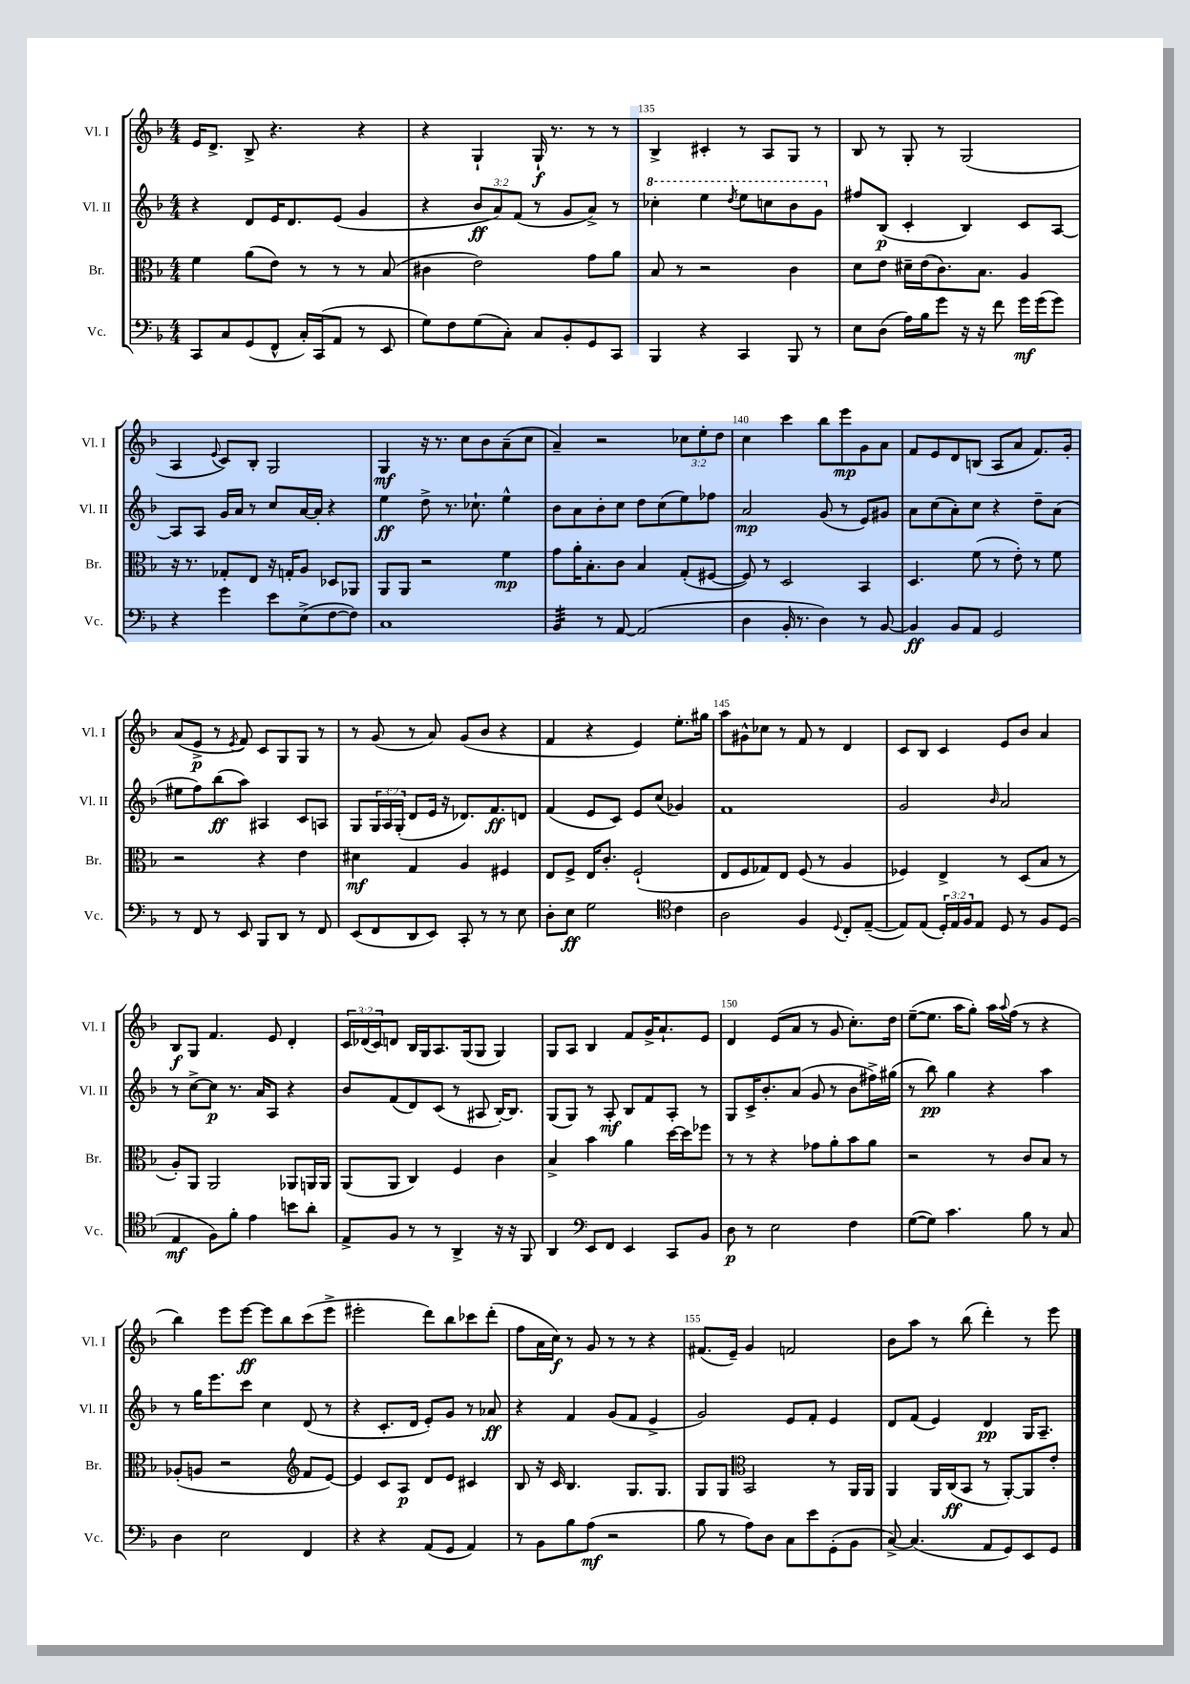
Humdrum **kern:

**kern	**kern	**kern	**kern
*staff4	*staff3	*staff2	*staff1
*clefF4	*clefC3	*clefG2	*clefG2
*k[b-]	*k[b-]	*k[b-]	*k[b-]
*M4/4	*M4/4	*M4/4	*M4/4
8CC	4f	4r	16e
.	.	.	8.d^
8C	.	.	.
(8GG	(8a	8d	8B-^
8FF^^	8e)	16e	4.r
.	.	8.d	.
16C')	8r	.	.
(16CC	.	.	.
8AA	8r	(8e	.
8r	8r	4g	4r
8EE	(8B-	.	.
=	=	=	=
8G)	4c#	4r	4r
8F	.	.	.
(8G	2e)	12b-	4G`
.	.	12a)	.
8C')	.	.	.
.	.	(12f	.
8C	.	8r	16G`
.	.	.	8.r
8BB-'	.	8g	.
8GG	8g	8a^)	8r
8CC	8a	8r	8r
=	=	=	=
4BBB-	8B-	4ccc-'	4B-^
.	8r	.	.
4r	2r	4eee	4c#'
.	.	8qddd	.
4CC	.	8eee	8r
.	.	8ccc	8A
8BBB-	4c	8bb-	8G
8r	.	8gg	8r
=	=	=	=
8E	8d	8ff#	8B-
(8D	8e	(8B-	8r
16A)	16d#~	4c'	8G'
16B-	(16e	.	.
8g	8.c)	.	8r
16r	.	4B-)	(2G
16r	8.B-	.	.
8f	.	.	.
16g	4A	8c	.
(16g	.	.	.
8g)	.	[8A	.
=	=	=	=
4r	16r	8A]	4A
.	8.r	.	.
.	.	8A	.
.	.	.	8qqe
4g	8G-'	16g	8c)
.	.	16a	.
.	8E	8r	8B-'
8e	16r	8cc	2G
.	16G'	.	.
(8E^	8A	[16a	.
.	.	16a']	.
[8F	8D-	4r	.
8F])	8AA-	.	.
=	=	=	=
1C	8AA	4ee	4G
.	8AA	.	.
.	2r	8dd^	16r
.	.	.	8.r
.	.	8.r	.
.	.	.	8cc
.	.	8.cc-`	.
.	.	.	8b-
.	4f	4ee^^	(8a~
.	.	.	8cc
=	=	=	=
4BB-	8g	8b-	4a~)
.	16a'	8a	.
.	8.B-'	.	.
8r	.	8b-'	2r
[8AA	8c	8cc	.
(2AA]	4B-	8dd	.
.	.	(8cc	.
.	(8G'	8ee)	12cc-
.	.	.	12ee'
.	[8F#	8ff-	.
.	.	.	12dd
=	=	=	=
4D	8F#])	2a	4cc
.	8r	.	.
16BB-'	2D	.	4ccc
8.r	.	.	.
4D)	.	(8g	8bb-
.	.	8r	8eee
8r	4BB-	8e)	8g
[8BB-	.	8g#	8a
=	=	=	=
4BB-]	4.D	8a	8f
.	.	(8cc	8e
8BB-	.	8a')	8d
8AA	(8f	8cc	(8B
2GG	8r	4r	8A
.	8e')	.	8a
.	8r	8dd~	8.f)
.	8f	(8a	.
.	.	.	16g'
=	=	=	=
8r	2r	8ee#	(8a
8FF	.	8ff)	8e^
8r	.	(8bb-	8r
.	.	.	8qe
8EE	.	8aa)	8f)
8BBB-	4r	4A#	8c
8DD	.	.	8G
8r	4e	8c	8G
8FF	.	8A	8r
=	=	=	=
(8EE	4d#	8G	8r
8FF	.	24G	(8g
.	.	24A	.
.	.	(24G'	.
8DD	4G	8d	8r
8EE)	.	16e	8a)
.	.	16r	.
8CC'	4A	8.d-)	(8g
8r	.	.	8b-
.	.	8.f	.
8r	4F#	.	4r
8E	.	8d	.
=	=	=	=
8D'	8E	(4f	4f
8E	8F^	.	.
2G	16E	8e	4r
.	8.c'	.	.
.	.	8c)	.
.	(2F`	8e	4e)
.	.	(8cc	.
*clefC4	*	*	*
4c	.	4g-)	8.ee'
.	.	.	16gg#
=	=	=	=
2A	8E	1f	8aa
.	8F	.	8g#^^
.	8G-)	.	8cc-
.	8E	.	8r
4F	(8F	.	8f
.	8r	.	8r
8qqD	.	.	.
8C'	4A	.	4d
([8E~	.	.	.
=	=	=	=
8E])	4F-)	2g	8c
(8E	.	.	8B-
24D')	4E^	.	4c
24E	.	.	.
24F	.	.	.
8E	.	.	.
.	.	16qqb-	.
8D	8r	2a	8e
8r	(8D	.	8b-
8F	8B-	.	4a
(8D	8r	.	.
=	=	=	=
4E	8A')	8r	8B-
.	8AA	[8cc^	8G
8F)	2AA	8cc]	4.f
8f'	.	8.r	.
4e	.	.	.
.	.	16a	.
.	.	8A	8e
8b	8AA-	4r	4d'
8a'	16AA	.	.
.	16AA	.	.
=	=	=	=
8E^	(8AA	8b-	24c
.	.	.	(24d-
.	.	.	24c)
8F	8AA	(8f	8d
8r	4C)	8d)	16B-
.	.	.	16G
8r	.	(8c	8.A
4AA^	4F	8r	.
.	.	.	(16G
.	.	8A#	8G
16r	4c	[16B-')	4G)
16r	.	8.B-]	.
8FF	.	.	.
=	=	=	=
4AA	4B-^	(8G	8G
.	.	8G)	8A
*clefF4	*	*	*
8EE	4b-	8r	4B-
8FF	.	8A'	.
4EE	4a	8B-	8f
.	.	8f	16g^
.	.	.	8.a`
8CC	[16dd	8A'	.
.	16dd]	.	.
8BB-	8ff-	8r	8e
=	=	=	=
8D	8r	8G	4d
8r	8r	16c^	.
.	.	8.b-'	.
2E	4r	.	(8e
.	.	(8a	8a
.	8g-	8g	8r
.	8a'	8r	8g
4F	8b-	8b-	8.cc')
.	8a	16ff#^)	.
.	.	(16gg#	16dd
=	=	=	=
([8G	2r	8r	([8ee~
8G])	.	8bb-)	8.ee]
4.c	.	4gg	.
.	.	.	16aa
.	.	.	8gg')
.	8r	4r	16aa
.	.	.	8qqaa
.	.	.	(16ff
8B-	8c	.	8r
8r	8B-	4aa	4r
8C	8r	.	.
=	=	=	=
4D	(8A-'	8r	4bb-)
.	8A	16gg	.
.	.	8.eee	.
2E	2r	.	8eee
.	.	8ccc	[8eee
.	.	4cc	8eee]
.	.	.	8bb-
*	*clefG2	*	*
4FF	8f	(8d	(8ccc
.	[8e)	8r	8eee^
=	=	=	=
4r	4e]	4r	2eee#'
4r	8c	8.c'	.
.	8A	.	.
.	.	16d	.
(8AA	8d	8e')	8ddd)
8GG	8e	8g	8bb-
4AA)	4c#	8r	8ccc-
.	.	8a-	(8ddd'
=	=	=	=
8r	8B-	4r	8ff
8BB-	16r	.	16a
.	16c	.	16cc)
8B-	4.B-	4f	8r
(8A	.	.	8g
2r	.	(8g	8r
.	8.G	8f	8r
.	.	4e^	4r
.	8.G	.	.
=	=	=	=
8B-	8G	2g)	(8.f#
8r	8G	.	.
.	.	.	16e~)
*	*clefC3	*	*
8A)	2BB-	.	4g
8D	.	.	.
8C	.	8e	2f
8e	.	8f'	.
(8GG'	8r	4e	.
8BB-	16AA	.	.
.	16AA	.	.
=	=	=	=
[8C^)	4AA	8d	8b-
(4.C]	.	(8f	8aa
.	16AA	4e)	8r
.	(16C	.	.
.	8BB-	.	(8bb-
8AA	8r	4d	4ddd')
8GG)	[8AA')	.	.
8EE	8AA]	16G	8r
.	.	8.A~	.
8GG	8e'	.	8eee
==	==	==	==
*-	*-	*-	*-
